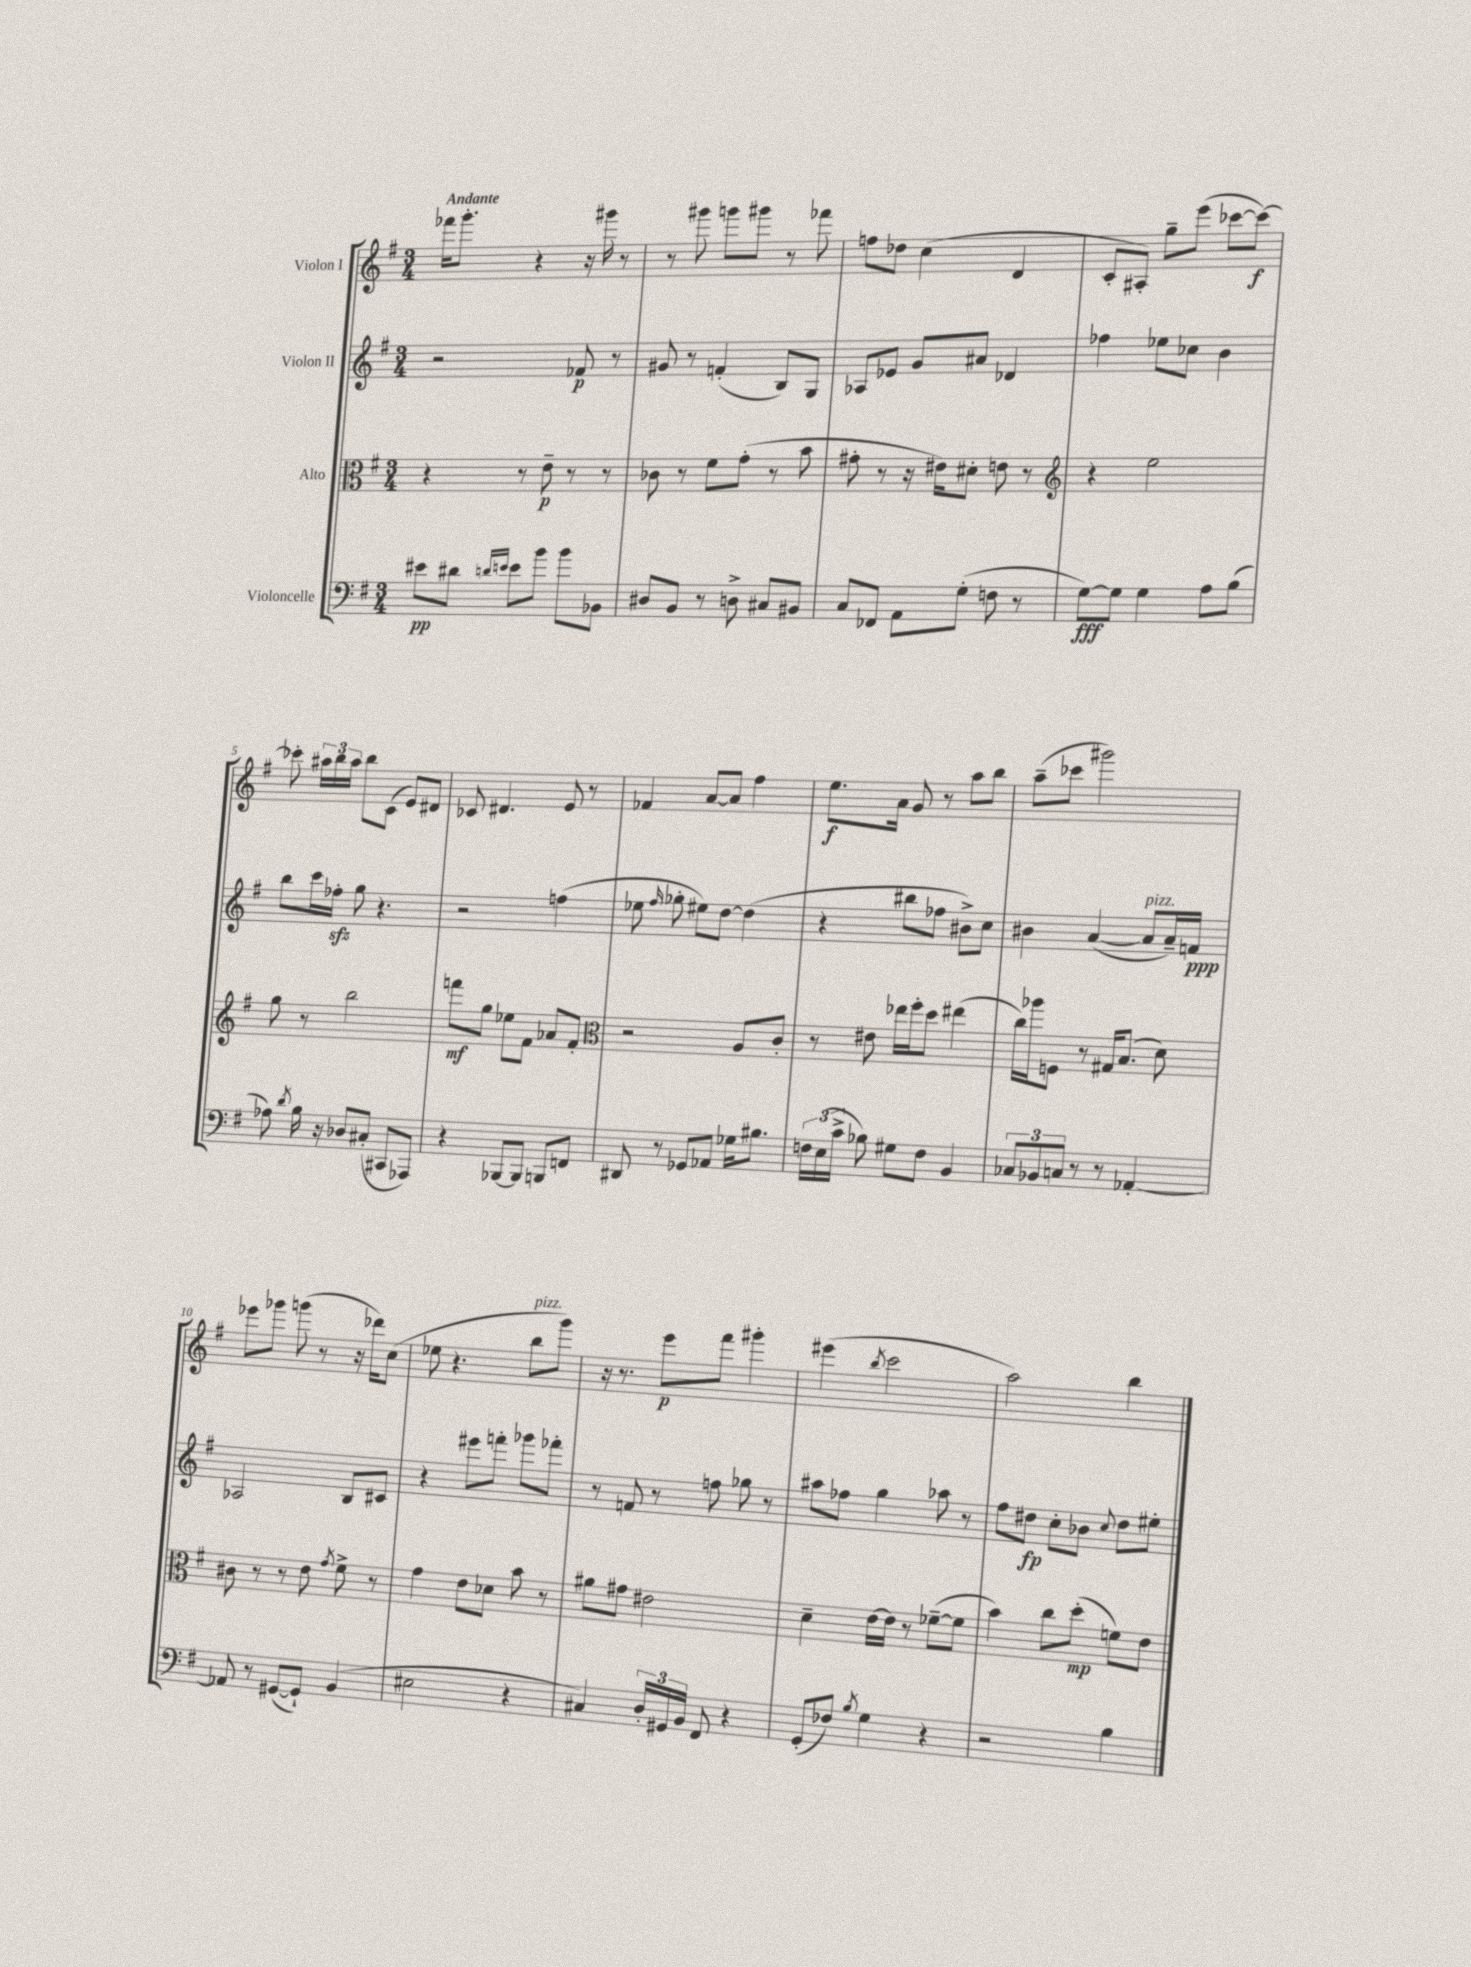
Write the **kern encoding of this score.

**kern	**dynam	**kern	**dynam	**kern	**dynam	**kern	**dynam
*part4	*part4	*part3	*part3	*part2	*part2	*part1	*part1
*staff4	*staff4	*staff3	*staff3	*staff2	*staff2	*staff1	*staff1
*I"Violoncelle	*	*I"Alto	*	*I"Violon II	*	*I"Violon I	*
*clefF4	*	*clefC3	*	*clefG2	*	*clefG2	*
*k[f#]	*	*k[f#]	*	*k[f#]	*	*k[f#]	*
*M3/4	*	*M3/4	*	*M3/4	*	*M3/4	*
=1	=1	=1	=1	=1	=1	=1	=1
!	!	!	!	!	!	!LO:TX:a:B:t=Andante	!
8e#X\L	pp	4r	.	2r	.	16fff-X\KL	.
.	.	.	.	.	.	8.ggg'\J	.
8d#X\J	.	.	.	.	.	.	.
16qqdn/LL	.	.	.	.	.	.	.
16qqen/JJ	.	.	.	.	.	.	.
8e\L	.	8r	.	.	.	4r	.
8b\J	.	8e~\	p	.	.	.	.
8b\L	.	8r	.	8f-X/	p	16r	.
.	.	.	.	.	.	16ggg#X\	.
8BB-X\J	.	8r	.	8r	.	8r	.
=2	=2	=2	=2	=2	=2	=2	=2
8D#X/L	.	8c-X\	.	8g#X/	.	8r	.
8BB/J	.	8r	.	8r	.	8ggg#X\	.
8r	.	8f#\L	.	(4fn'/	.	8gggn\L	.
8Dn^\	.	(8g'\J	.	.	.	8ggg#X\J	.
8C#X/L	.	8r	.	8B/L)	.	8r	.
8BB#X/J	.	8b\	.	8G/J	.	8fff-X\	.
=3	=3	=3	=3	=3	=3	=3	=3
8C/L	.	8g#X'\	.	8A-X/L	.	8ffn\L	.
8FF-X/J	.	8r	.	8e-X/J	.	8dd-X\J	.
8AA\L	.	16r	.	8g/L	.	(4cc\	.
.	.	16e#X\KL)	.	.	.	.	.
(8G'\J	.	8d#X'\J	.	8a#X/J	.	.	.
8Fn\	.	8en\	.	4d-X/	.	4d/	.
8r	.	8r	.	.	.	.	.
=4	=4	=4	=4	=4	=4	=4	=4
*	*	*clefG2	*	*	*	*	*
[8G\L)	fff	4r	.	4ff-X\	.	8c'/L	.
8G\J]	.	.	.	.	.	8A#X'/J)	.
4G\	.	2ee\	.	8ee-X\L	.	8gg~\L	.
.	.	.	.	8cc-X\J	.	(8eee\J	.
8A\L	.	.	.	4b\	.	[8ccc-X\L	.
(8B\J	.	.	.	.	.	8ccc-\J_)	f
!!LO:LB:g=z
=5	=5	=5	=5	=5	=5	=5	=5
8A-X\)	.	8gg\	.	8bb\L	.	8ccc-X'\]	.
8qd/	.	.	.	.	.	.	.
16B\	.	8r	.	16ccc\L	.	24aa#X\LL	.
.	.	.	.	.	.	24bb\	.
16r	.	.	.	16ff-Xzz'\JJ	.	.	.
.	.	.	.	.	.	24aa#\JJ	.
8D-X/L	.	2bb\	.	8gg\	.	8bb\L	.
(8C#X'/J	.	.	.	4.r	.	(8c\J	.
8CC#X/L	.	.	.	.	.	8e/L)	.
8AAA-X/J)	.	.	.	.	.	8d#X/J	.
=6	=6	=6	=6	=6	=6	=6	=6
4r	.	8fffn\L	mf	2r	.	8c-X/	.
.	.	8gg\J	.	.	.	4.d#X/	.
[8BBB-X/L	.	8ee-X\L	.	.	.	.	.
8BBB-/J]	.	8f#\J	.	.	.	.	.
8BBBn/L	.	8a-X/L	.	(4ffn\	.	8e/	.
8FFn/J	.	8f#'/J	.	.	.	8r	.
=7	=7	=7	=7	=7	=7	=7	=7
*	*	*clefC3	*	*	*	*	*
8DD#X/	.	2r	.	8ee-X\	.	4f-X/	.
.	.	.	.	16qqff#/	.	.	.
8r	.	.	.	8gg-X'\	.	.	.
8GG-X/L	.	.	.	8ee#X\L)	.	[8a/L	.
8AA-X/J	.	.	.	[8dd\J	.	8a/J]	.
16G-X\KL	.	8A/L	.	(4dd\]	.	4ff#\	.
8.B#X\J	.	.	.	.	.	.	.
.	.	8c'/J	.	.	.	.	.
=8	=8	=8	=8	=8	=8	=8	=8
24Fn\LL	.	8r	.	4r	.	8.ee\L	f
(24E\	.	.	.	.	.	.	.
24c^\JJ	.	.	.	.	.	.	.
8B-X\)	.	8e#X\	.	.	.	.	.
.	.	.	.	.	.	16a\Jk	.
8G#X\L	.	16ee-X\LL	.	8bb#X\L	.	8g/	.
.	.	16ff#'\J	.	.	.	.	.
8F\J	.	8dd\J	.	8ff-X\J	.	8r	.
4BB/	.	(4ee#X\	.	8b#X^\L)	.	8aa\L	.
.	.	.	.	8cc\J	.	8bb\J	.
=9	=9	=9	=9	=9	=9	=9	=9
12C-X/L	.	16cc\LL)	.	4b#X\	.	(8aa~\L	.
.	.	16aa-X\J	.	.	.	.	.
12BB-X/	.	.	.	.	.	.	.
.	.	8Fn\J	.	.	.	8ccc-X\J	.
12Cn/J	.	.	.	.	.	.	.
8r	.	8r	.	([4a/	.	2ggg#X\)	.
8r	.	16G#X/KL	.	.	.	.	.
.	.	(8.B/J	.	.	.	.	.
!	!	!	!	!LO:TX:a:i:t=pizz.	!	!	!
[4AA-X'/	.	.	.	8a/L]	.	.	.
.	.	8d\)	.	16a~/L)	.	.	.
.	.	.	.	16fn/JJ	ppp	.	.
!!LO:LB:g=z
=10	=10	=10	=10	=10	=10	=10	=10
8AA-X/]	.	8c#X\	.	2A-X/	.	8eee-X\L	.
8r	.	8r	.	.	.	8ggg-X\J	.
([8GG#X/L	.	8r	.	.	.	(8gggn\	.
8GG#`/J])	.	8e\	.	.	.	8r	.
.	.	8qg/	.	.	.	.	.
(4BB/	.	8f#^\	.	8B/L	.	16r	.
.	.	.	.	.	.	16ddd-X\KL)	.
.	.	8r	.	8c#X/J	.	(8cc\J	.
=11	=11	=11	=11	=11	=11	=11	=11
2E#X\	.	4g\	.	4r	.	8ee-X\	.
.	.	.	.	.	.	4.r	.
.	.	8e\L	.	8eee#X\L	.	.	.
.	.	8d-X\J	.	8fffn'\J	.	.	.
!	!	!	!	!	!	!LO:TX:a:i:t=pizz.	!
4r	.	8b\	.	8ggg-X\L	.	8bb\L	.
.	.	8r	.	8fff-X'\J	.	8ggg\J)	.
=12	=12	=12	=12	=12	=12	=12	=12
4C#X/)	.	8a#X\L	.	8r	.	16r	.
.	.	.	.	.	.	8.r	.
.	.	8g#X\J	.	8fn/	.	.	.
24D'/LL	.	2e#X\	.	8r	.	8eee\L	p
24GG#X/	.	.	.	.	.	.	.
24BB/JJ	.	.	.	.	.	.	.
8FF#/	.	.	.	8ffn\	.	8fff#\J	.
4r	.	.	.	8gg-X\	.	4ggg#X'\	.
.	.	.	.	8r	.	.	.
=13	=13	=13	=13	=13	=13	=13	=13
(8GG'/L	.	4d~\	.	8aa#X\L	.	(4eee#X\	.
8F-X/J)	.	.	.	8ff-X\J	.	.	.
8qB/	.	.	.	.	.	8qbb/	.
4G\	.	[16e\LL	.	4gg\	.	2ccc\	.
.	.	16e\JJ]	.	.	.	.	.
.	.	8r	.	.	.	.	.
4r	.	([8f-X~\L	.	8aa-X\	.	.	.
.	.	8f-\J]	.	8r	.	.	.
=14	=14	=14	=14	=14	=14	=14	=14
2r	.	4b\)	.	8ff#\L	.	2aa\)	.
.	.	.	.	8dd#X\J	fp	.	.
.	.	8cc\L	.	8cc'\L	.	.	.
.	.	(8dd'\J	mp	8b-X\J	.	.	.
.	.	.	.	8qqcc/	.	.	.
4B\	.	8fn\L)	.	8dd#\L	.	4bb\	.
.	.	8e\J	.	8ee#X'\J	.	.	.
==	==	==	==	==	==	==	==
*-	*-	*-	*-	*-	*-	*-	*-
